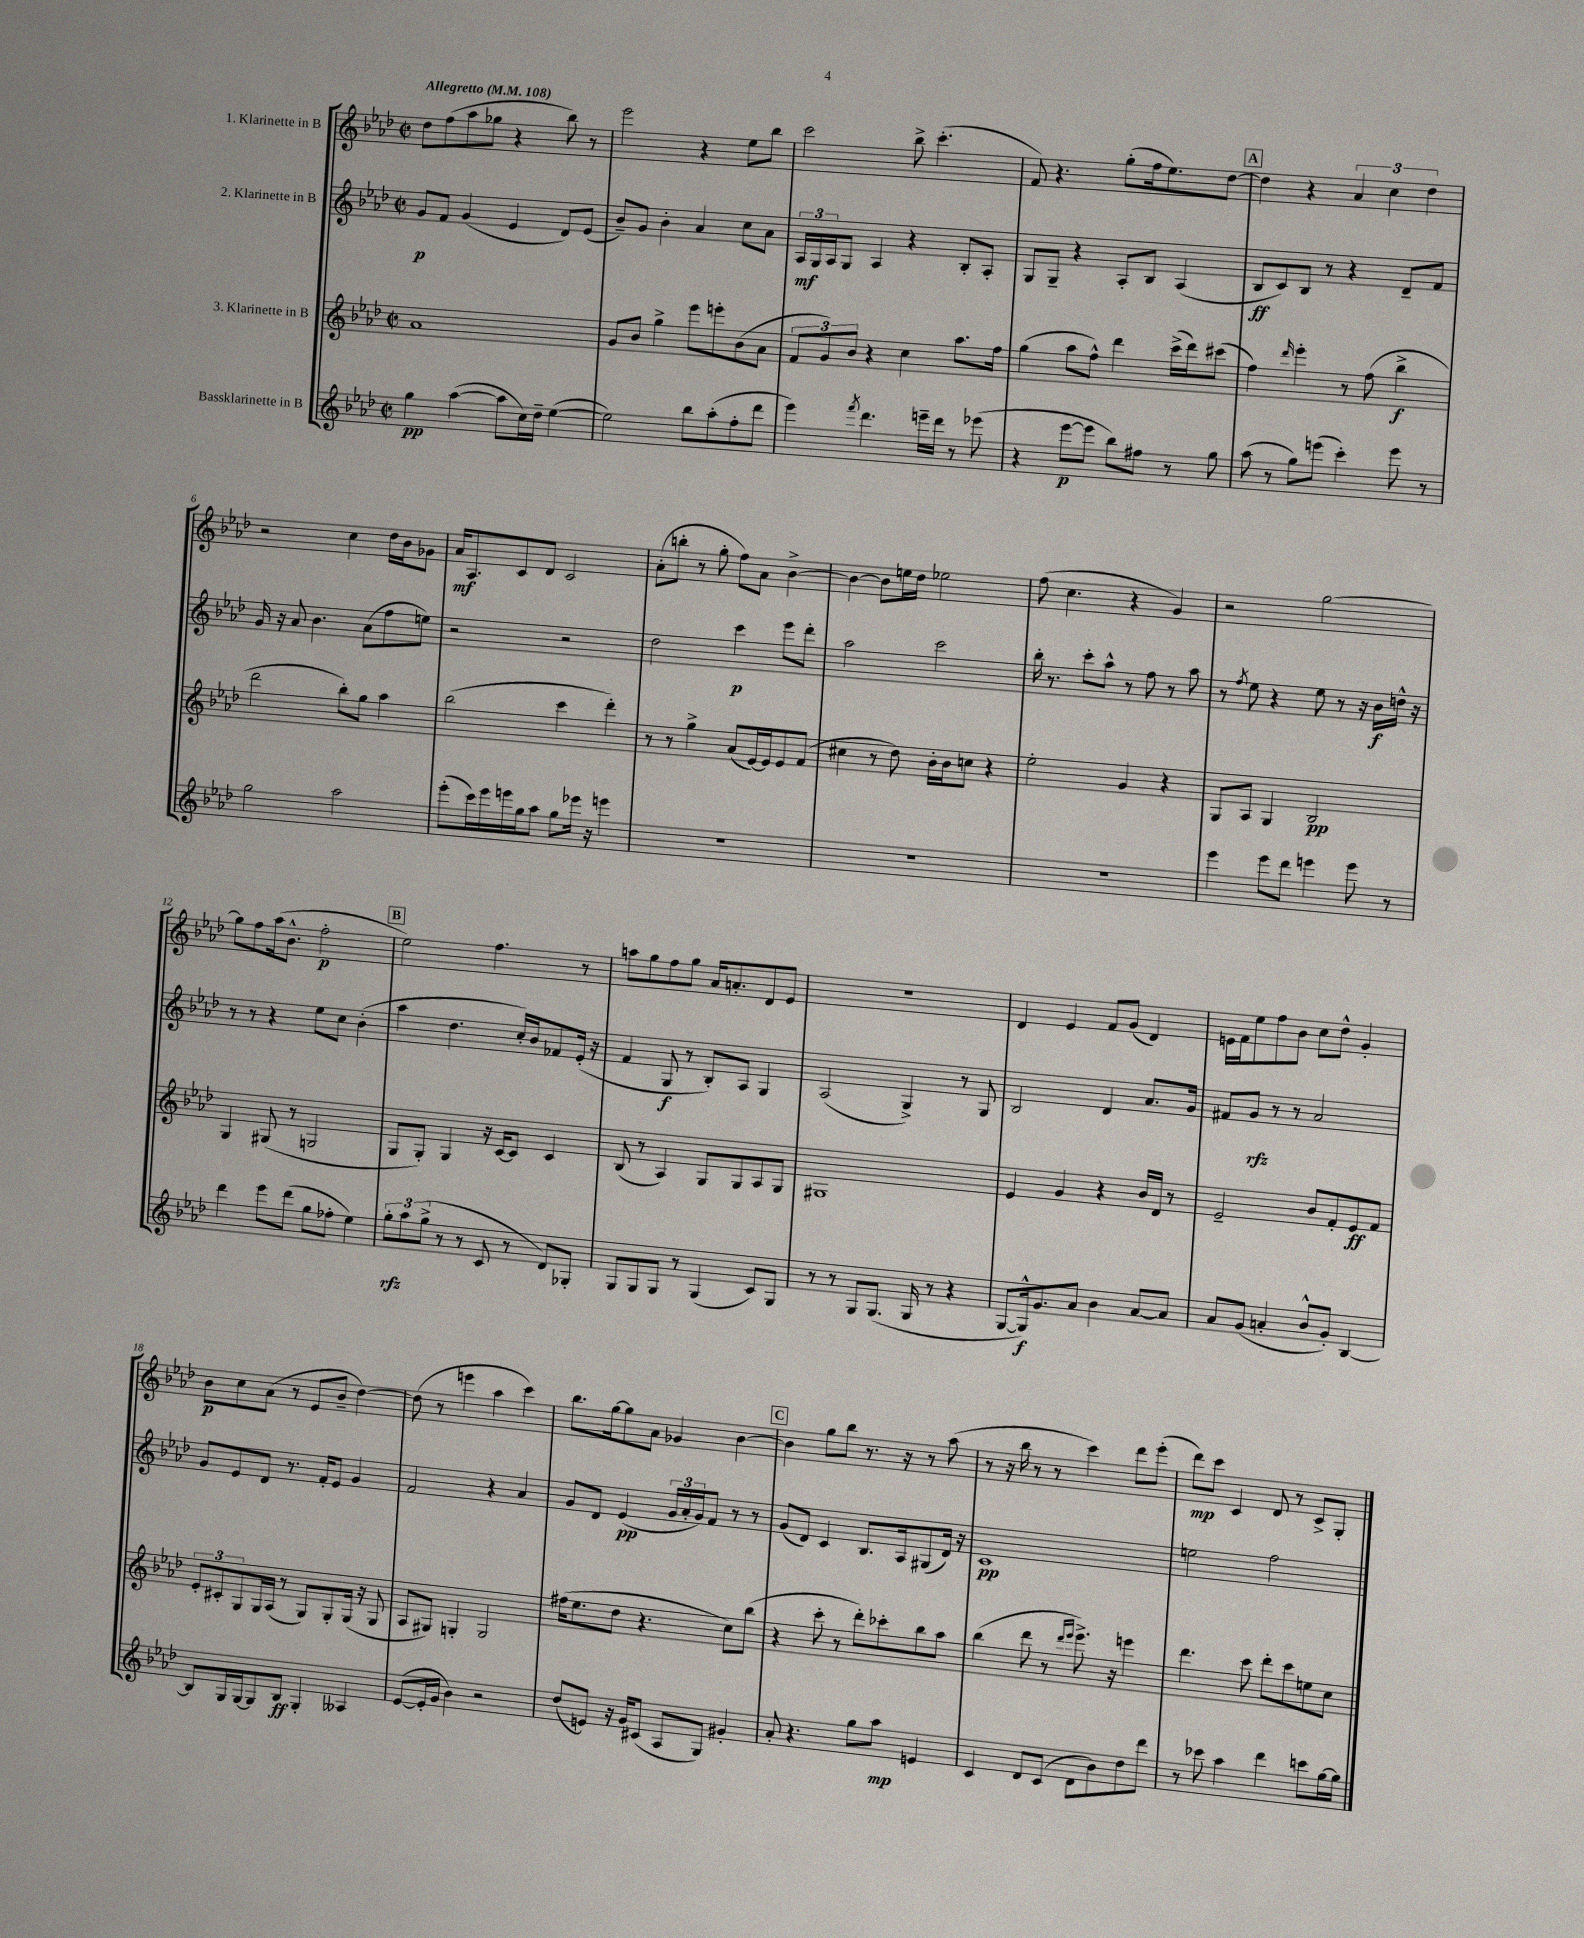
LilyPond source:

<<
\new StaffGroup <<
\new Staff = "s0" \with { instrumentName = "1. Klarinette in B" } {
    \clef treble \key aes \major \defaultTimeSignature \time 2/2 \tempo "Allegretto" 4 = 108
    des''8 f''8( aes''8 ges''8 r4 bes''8) r8 |
    ees'''2 r4 ees''8 bes''8 |
    c'''2 bes''8-> c'''4.-.( |
    f'8) r4. g''8-.( f''16 ees''8.) des''8~ |
    \mark \markup { \box "A" } des''4 r4 \tuplet 3/2 { aes'4 c''4 des''4 } |
    r2 c''4 des''16 bes'16 ges'8 |
    aes'16\mf aes8. c'8 des'8 c'2 |
    aes'8-.( b''8-. r8 g''8-. f''8) aes'8 bes'4~-> |
    bes'4~ bes'8 e''16 des''16 ees''2 |
    f''8( c''4. r4 g'4) |
    r2 g''2~ |
    g''8 f''8 aes''16( bes'8.-^ f''2-.\p |
    \mark \markup { \box "B" } ees''2) f''4. r8 |
    a''8 g''8 f''8 g''8 aes'16 a'8.-. des'8 ees'8 |
    R1 |
    des'4 ees'4 f'8 g'8( des'4) |
    e'16 f'16 ees''8 f''8 bes'8 c''8 des''8-^ g'4-. |
    bes'8\p c''8 aes'8( r8 ees'8 bes'8-- des''4~) |
    des''8( r8 e'''4 aes''4 c'''4) |
    bes''8. g''16~ g''8 aes'8 ges'4 bes'4~ |
    \mark \markup { \box "C" } bes'4 g''8 bes''8 r8. r16 r8 aes''8( |
    r8 r16 bes''16 r8 r8 c'''4) des'''8 ees'''8-.( |
    des'''8\mp) c'''8 c'4 des'8 r8 c'8-> g8-. \bar "|." |
}
\new Staff = "s1" \with { instrumentName = "2. Klarinette in B" } {
    \clef treble \key aes \major \defaultTimeSignature \time 2/2
    g'8\p f'8 g'4( ees'4 des'8) ees'8( |
    bes'8--) g'8 bes'4-. aes'4 c''8 aes'8 |
    \tuplet 3/2 { aes16\mf g16 aes16 } g8 aes4 r4 bes8-. aes8-. |
    g8 g8-- r4 aes8-. bes8 aes4( |
    \mark \markup { \box "A" } bes8\ff c'8) bes8 r8 r4 des'8-- f'8 |
    g'16 r16 aes'8 bes'4. aes'8( f''8 e''8) |
    r2 r2 |
    des''2 c'''4\p ees'''8 des'''8-. |
    aes''2 c'''2 |
    bes''16-. r8. c'''8-. aes''8-^ r8 f''8 r8 aes''8 |
    r8 \acciaccatura { f''8 } ees''8 r4 ees''8 r8 r16 bes'16\f d''16-^ r16 |
    r8 r8 r4 ees''8 c''8 bes'4-.( |
    \mark \markup { \box "B" } aes''4 des''4. c''16-.) bes'16 fes'8 ees'16-.( r16 |
    f'4 g8\f r8 bes8-.) aes8 g4 |
    aes2( g4->) r8 g8 |
    bes2 des'4 aes'8. g'16 |
    fis'8 g'8\rfz r8 r8 aes'2 |
    g'8 ees'8 des'8 r8. f'16-. ees'8 g'4 |
    f'2 r4 aes'4 |
    g'8 des'8 ees'4\pp( \tuplet 3/2 { g'16 aes'16-. g'16) } f'8 r8 r8 |
    \mark \markup { \box "C" } g'8( des'8) c'4 bes8. aes16 gis8( des'16) r16 |
    c'1\pp |
    e''2 f''2 \bar "|." |
}
\new Staff = "s2" \with { instrumentName = "3. Klarinette in B" } {
    \clef treble \key aes \major \defaultTimeSignature \time 2/2
    aes'1 |
    g'8 bes'8 g''4-> ees'''8 e'''8-. bes'8( aes'8 |
    \tuplet 3/2 { f'8 g'8) bes'8 } r4 c''4 aes''8. f''16 |
    g''4( aes''8 f''8-^) des'''4 c'''16->( des'''16) cis'''8( |
    \mark \markup { \box "A" } f''4) \grace { des'''16 } ees'''4-. r8 f''8( bes''4->\f |
    des'''2 bes''8-.) g''8 aes''4 |
    bes''2( c'''4 des'''4-.) |
    r8 r8 g''4-> aes'8( ees'16~) ees'16 ees'8 f'8( |
    cis''4 r8 des''8) bes'16-. bes'16 c''8 r4 |
    ees''2-. g'4 r4 |
    g8 aes8 g4 bes2\pp |
    g4 gis8( r8 g2 |
    \mark \markup { \box "B" } g8 g8-.) g4 r16 c'16~ c'8 c'4 |
    bes8( r8 aes4) g8 g8 aes8 g8 |
    gis1 |
    ees'4 g'4 r4 bes'16 des'16 r8 |
    ees'2-- bes'8 f'8-. ees'8\ff f'8 |
    \tuplet 3/2 { ees'8-. cis'8-. g8 } g16 aes16( r8 g8) g8-. g16( r16 g8 |
    aes8 gis8) g4-. g2 |
    fis''16( ees''8. des''8 r4. c''8) bes''8( |
    \mark \markup { \box "C" } r4 c'''8-. r8 des'''8-.) ces'''8-. bes''8 aes''8 |
    bes''4( des'''8 r8 \grace { des'''16 ees'''16 } ees'''8.->) r16 e'''4 |
    des'''4. c'''8 des'''8-. c'''8 e''8 c''8 \bar "|." |
}
\new Staff = "s3" \with { instrumentName = "Bassklarinette in B" } {
    \clef treble \key aes \major \defaultTimeSignature \time 2/2
    g''4\pp aes''4~( aes''8 c''16) des''16-- ees''4~( |
    ees''2) bes''8 aes''8-.( f''8-. des'''8 |
    ees'''4) \acciaccatura { f'''8 } des'''4. e'''16-- des'''16 r8 ees'''8( |
    r4 ees'''8~\p ees'''8 bes''8) fis''8 r8 g''8 |
    \mark \markup { \box "A" } aes''8( r8 g''8) e'''8( c'''4-.) e'''8 r8 |
    g''2 aes''2 |
    ees'''8-.( c'''16) ees'''16 e'''16 g''16 aes''8 g''8 ees'''16 r16 e'''4 |
    R1 |
    R1 |
    R1 |
    ees'''4 ees'''8 des'''8 e'''4 e'''8 r8 |
    des'''4 ees'''8 des'''8( g''8 fes''8-. ees''4) |
    \mark \markup { \box "B" } \tuplet 3/2 { g''8-.\rfz aes''8 g''8->( } r8 r8 c'8 r8 des'8) ges8-. |
    g8 g8 g8 r8 g4( c'8) g8 |
    r8 r8 g8 g8.( g16 r8 r4 |
    g8~ g16-^\f) g'8. aes'8 bes'4 aes'8~ aes'8 |
    aes'8 g'8( a'4-. bes'8-^ g'8-.) bes4~ |
    bes8 g16 g16~ g8 bes8\ff g4-. aeses4 |
    ees'8~( ees'16-. g'16 bes'4) r2 |
    des''8( e'8) r16 g'16 cis'8( aes8 g8) gis'4-. |
    \mark \markup { \box "C" } aes'8-. r4. g''8 aes''8\mp e'4 |
    c'4 des'8 c'8( des'8 bes'8) des''8 des'''8 |
    r8 ces'''8 aes''4 des'''4 c'''8 g''16~ g''16 \bar "|." |
}
>>
>>
